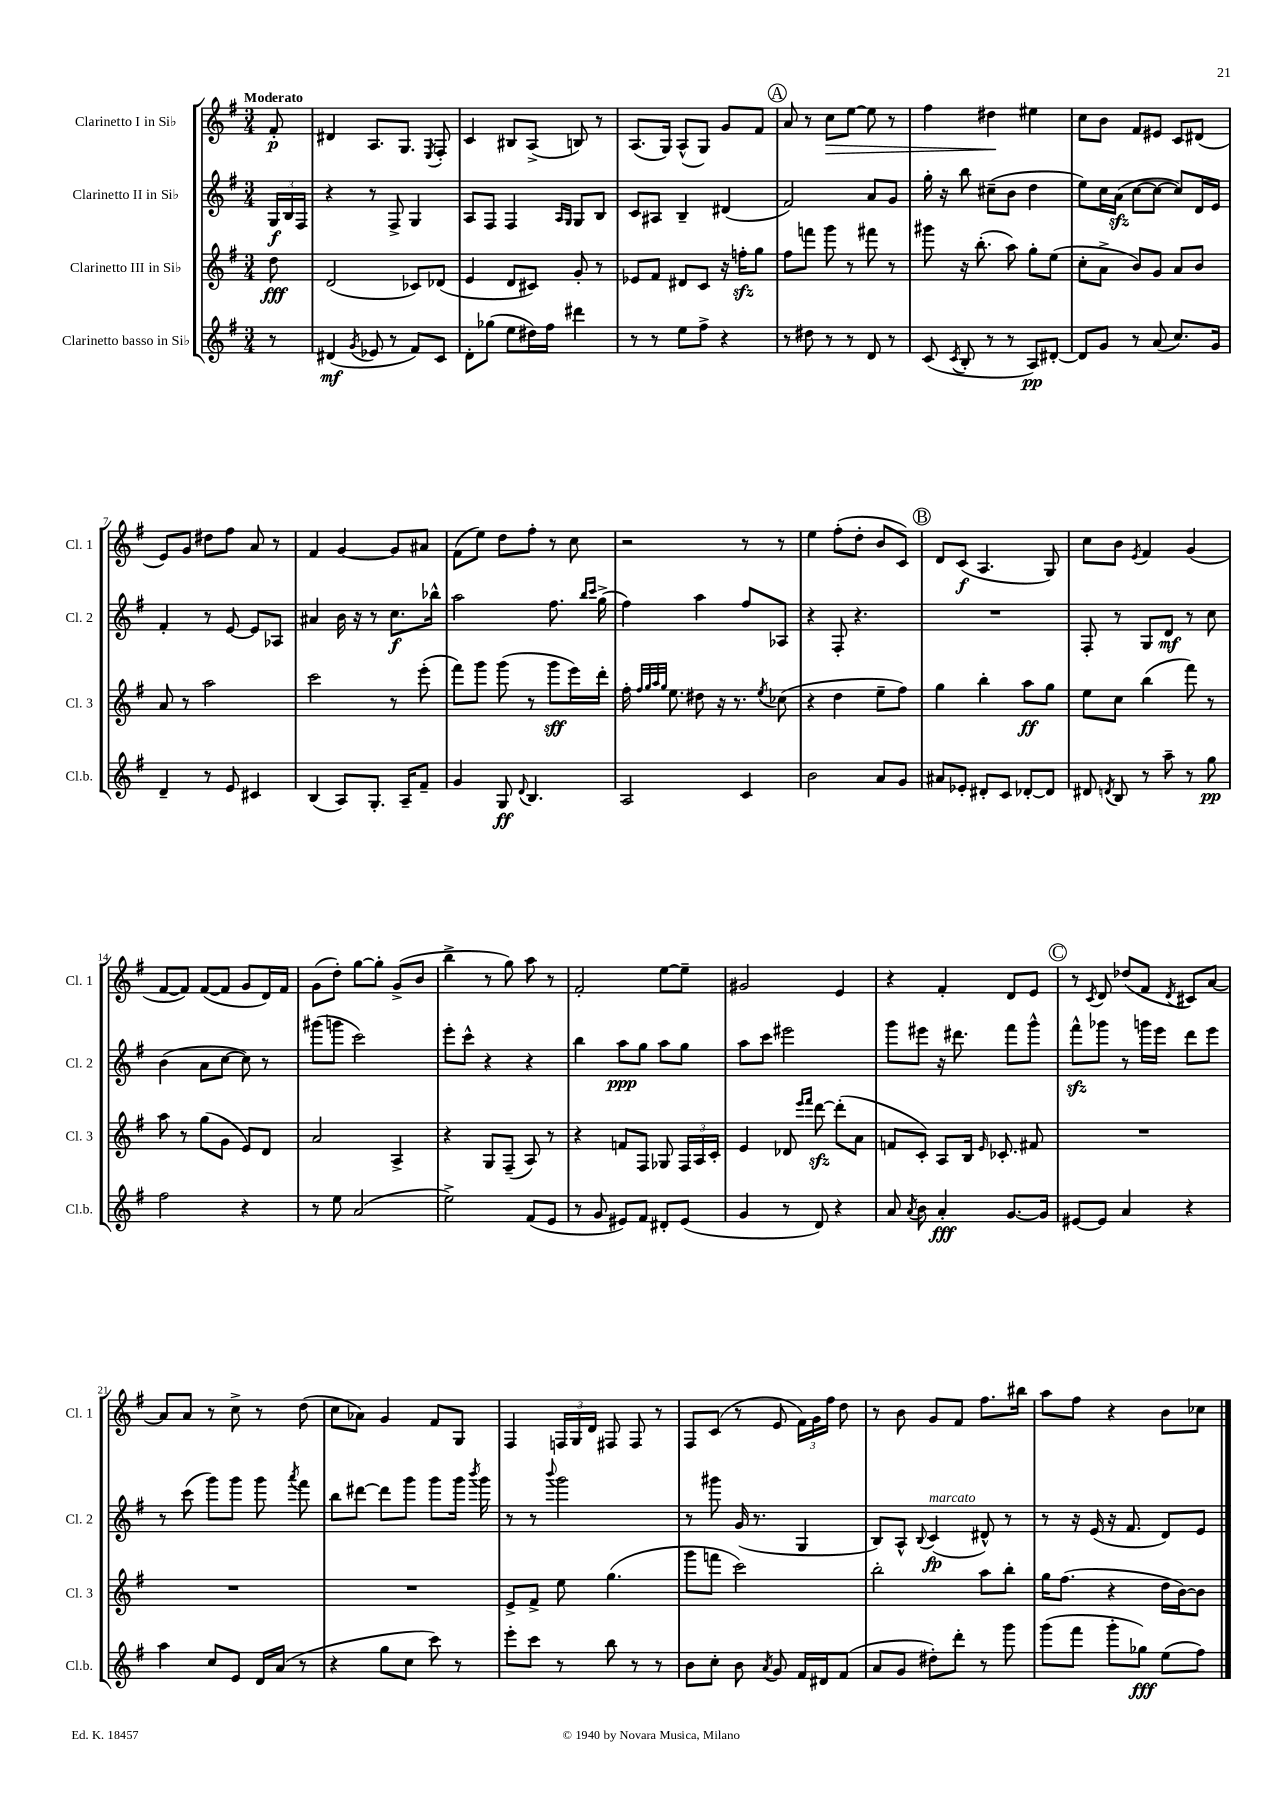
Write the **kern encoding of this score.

**kern	**kern	**kern	**kern
*staff4	*staff3	*staff2	*staff1
*clefG2	*clefG2	*clefG2	*clefG2
*k[f#]	*k[f#]	*k[f#]	*k[f#]
*M3/4	*M3/4	*M3/4	*M3/4
8r	8dd\	24G/LL	8f#'/
.	.	24B/	.
.	.	24F#/JJ	.
=	=	=	=
(4d#/	(2d/	4r	4d#/
8qg/	.	.	.
8e-/	.	8r	8.A/L
8r	.	8F#^/	.
.	.	.	8.G/J
8f#/L)	8c-/L)	4G/	.
.	.	.	8qE/
8c/J	(8d-/J	.	8F#'/
=	=	=	=
8d'\L	4e/	8A/L	4c/
(8gg-\J	.	8F#/J	.
8ee\L	8d/L	4F#/	8B#/L
16dd#\L)	8c#/J)	.	(8A^/J
16ff#\JJ	.	.	.
.	.	16qqA/LL	.
.	.	16qqG/JJ	.
4ddd#\	8g'/	8G/L	8B/)
.	8r	8B/J	8r
=	=	=	=
8r	8e-/L	8c/L	(8.A/L
8r	8f#/J	8A#/J	.
.	.	.	16G/Jk)
8ee\L	8d#/L	4B~/	(8A^^/L
8ff#^\J	8c/J	.	8G/J)
4r	16r	(4d#/	8g/L
.	16ff'\LK	.	.
.	8gg\J	.	8f#/J
=	=	=	=
8r	8ff#\L	2f#/)	8a/
8dd#\	8fff\J	.	8r
8r	8ggg\	.	8cc\L
8r	8r	.	[8ee\J
8d/	8fff#\	8a/L	8ee\]
8r	8r	8g/J	8r
=	=	=	=
(8c/	8ggg#\	16gg'\	4ff#\
.	.	16r	.
8qc/	.	.	.
8B'/	16r	8bb\	.
.	(8.bb'\	.	.
8r	.	(8cc#~\L	4dd#\
8r	8aa\)	8b\J	.
8A/L)	8gg'\L	4dd\	4ee#\
[8d#'/J	(8ee\J	.	.
=	=	=	=
8d#/]L	8cc'\L	8ee\L)	8cc\L
8g/J	8a^\J	16cc\L	8b\J
.	.	(16a\JJ	.
8r	8b/L)	[8cc\L	8f#/L
(8a/	8g/J	8cc\_J	8e#/J
8.cc/L)	8a/L	8cc/]L)	8c/L
.	8b/J	16d/L	(8d#/J
16g/Jk	.	16e/JJ	.
=	=	=	=
4d~/	8a/	4f#'/	8e/L)
.	8r	.	8g/J
8r	2aa\	8r	8dd#\L
8e/	.	[8e/	8ff#\J
4c#/	.	8e/]L	8a/
.	.	8A-/J	8r
=	=	=	=
(4B/	2ccc\	4a#/	4f#/
8A/L)	.	16b\	[4g/
.	.	16r	.
8.G'/J	.	8r	.
.	8r	8.cc\L	8g/]L
16A~/LK	.	.	.
8f#~/J	(8eee'\	.	8a#/J
.	.	16bb-^^\Jk	.
=	=	=	=
4g/	8fff#\L)	2aa\	(8f#\L
.	8ggg\J	.	8ee\J)
8G/	(8ggg\	.	8dd\L
8qqd/	.	.	.
4.B/	8r	.	8ff#'\J
.	8ggg\L	8.ff#\	8r
.	16eee\L)	.	8cc\
.	.	16qqbb/LL	.
.	.	16qqccc/JJ	.
.	16ddd'\JJ	(16gg^\	.
=	=	=	=
2A/	16ff#'\	4ff#\)	2r
.	32qqff#/LLL	.	.
.	32qqgg/	.	.
.	32qqaa/	.	.
.	32qqgg/JJJ	.	.
.	8.ee\	.	.
.	8dd#\	4aa\	.
.	16r	.	.
.	8.r	.	.
4c/	.	8ff#/L	8r
.	8qee/	.	.
.	(8cc-\	8A-/J	8r
=	=	=	=
2b\	4r	4r	4ee\
.	4dd\	8F#'/	(8ff#'\L
.	.	4.r	8dd'\J
8a/L	8ee~\L	.	8b/L
8g/J	8ff#\J)	.	8c/J)
=	=	=	=
8a#/L	4gg\	2.r	8d/L
8e-'/J	.	.	(8c/J
8d#'/L	4bb'\	.	4.A/
8c/J	.	.	.
[8d-'/L	8aa\L	.	.
8d-/]J	8gg\J	.	8G/)
=	=	=	=
8d#/	8ee\L	8F#'/	8cc\L
8qd/	.	.	.
8B/	8cc\J	8r	8b\J
.	.	.	8qe/
8r	(4bb\	8G/L	4f#/
8aa~\	.	8d/J	.
8r	8fff#\)	8r	(4g/
8gg\	8r	8cc\	.
=	=	=	=
2ff#\	8aa\	(4b\	[8f#/L
.	8r	.	8f#/]J)
.	(8gg\L	8a\L	([8f#/L
.	8g\J	[8cc\J	8f#/]J
4r	8e/L)	8cc\])	8g/L
.	8d/J	8r	16d/L)
.	.	.	16f#/JJ
=	=	=	=
8r	2a/	(8ggg#\L	(8g\L
8ee\	.	8ggg\J	8dd'\J)
(2a/	.	2ccc\)	[8gg\L
.	.	.	8gg'\]J
.	4A^/	.	(8g^/L
.	.	.	8b/J
=	=	=	=
2ee^\)	4r	8eee'\L	4bb^\
.	.	8ccc^^\J	.
.	8G/L	4r	8r
.	(8F#~/J	.	8gg\)
(8f#/L	8A/)	4r	8aa\
8e/J	8r	.	8r
=	=	=	=
8r	4r	4bb\	2f#'/
8g/	.	.	.
8e#/L)	8f/L	8aa\L	.
8f#/J	8F#/J	8gg\J	.
8d#'/L	8G-/	8aa\L	[8ee\L
(8e#/J	24F#/LL	8gg\J	8ee~\]J
.	24A/	.	.
.	24c'/JJ	.	.
=	=	=	=
4g/	4e/	8aa\L	2g#/
.	.	8ccc\J	.
8r	8d-/	2eee#\	.
.	16qqeee/LL	.	.
.	16qqfff#/JJ	.	.
8d/)	[8ddd\	.	.
4r	(8ddd'\]L	.	4e/
.	8a\J	.	.
=	=	=	=
8a/	8f/L	8ggg\L	4r
8qa/	.	.	.
8b\	8c'/J)	8eee#\J	.
4a'/	8A/L	16r	4f#'/
.	.	8.ddd#\	.
.	16B/Jk	.	.
.	16qqe/	.	.
.	8.c-'/	.	.
[8.g/L	.	8fff#\L	8d/L
.	8f#/	8ggg^^\J	8e/J
16g/]Jk	.	.	.
=	=	=	=
[8e#/L	2.r	8fff#^^\L	8r
.	.	.	8qc/
8e#/]J	.	8ggg-\J	8d/
4a/	.	8r	(8dd-/L
.	.	16ggg\LL	8f#/J
.	.	16eee\JJ	.
.	.	.	8qd/
4r	.	8ddd\L	8c#/L)
.	.	8eee\J	[8a/J
=	=	=	=
4aa\	2.r	8r	8a/]L
.	.	(8ccc\	8a/J
8cc/L	.	8ggg\L)	8r
8e/J	.	8ggg\J	8cc^\
16d/LL	.	8ggg\	8r
(16a/JJ	.	.	.
.	.	8qaaa/	.
8r	.	8fff#\	(8dd\
=	=	=	=
4r	2.r	8bb\L	8cc\L
.	.	[8ddd#\J	8a-\J)
8gg\L	.	8ddd#\]L	4g/
8cc\J	.	8ggg\J	.
8ccc\)	.	8ggg\L	8f#/L
8r	.	16ggg\Jk	8G/J
.	.	8qbbb/	.
.	.	16ggg\	.
=	=	=	=
8eee'\L	8e^/L	8r	4F#/
8ccc\J	8f#^/J	8r	.
.	.	8qqbbb/	.
8r	8ee\	2ggg\	24F/LL
.	.	.	24G/
.	.	.	24d/JJ
8bb\	(4.gg\	.	8F#/
8r	.	.	8F#/
8r	.	.	8r
=	=	=	=
8b\L	8ggg\L	8r	8F#/L
8cc'\J	8fff\J	8ggg#\	(8c/J
8b\	2ccc\)	(16g/	8r
.	.	8.r	.
8qa/	.	.	.
8g/	.	.	8e/
16f#/LL	.	4G/	24f#\LL)
.	.	.	24g\
16d#/J	.	.	.
.	.	.	24ff#\JJ
(8f#/J	.	.	8dd\
=	=	=	=
8a/L	2bb'\	8B/L)	8r
8g/J	.	8A^^/J	8b\
.	.	8qqB/	.
8dd#'\L)	.	(4c/	8g/L
8ddd'\J	.	.	8f#/J
8r	8aa\L	8d#^^/)	8.ff#\L
8ggg\	8bb'\J	8r	.
.	.	.	16bb#\Jk
=	=	=	=
(8ggg\L	16gg\LK	8r	8aa\L
.	(8.ff#\J	.	.
8fff#\J	.	16r	8ff#\J
.	.	(16e/	.
8ggg'\L	4r	16r	4r
.	.	8.f#/	.
8gg-\J)	.	.	.
(8ee\L	16dd\LL	8d/L)	8b\L
.	[16b\J)	.	.
8ff#\J)	8b\]J	8e/J	8cc-\J
==	==	==	==
*-	*-	*-	*-
